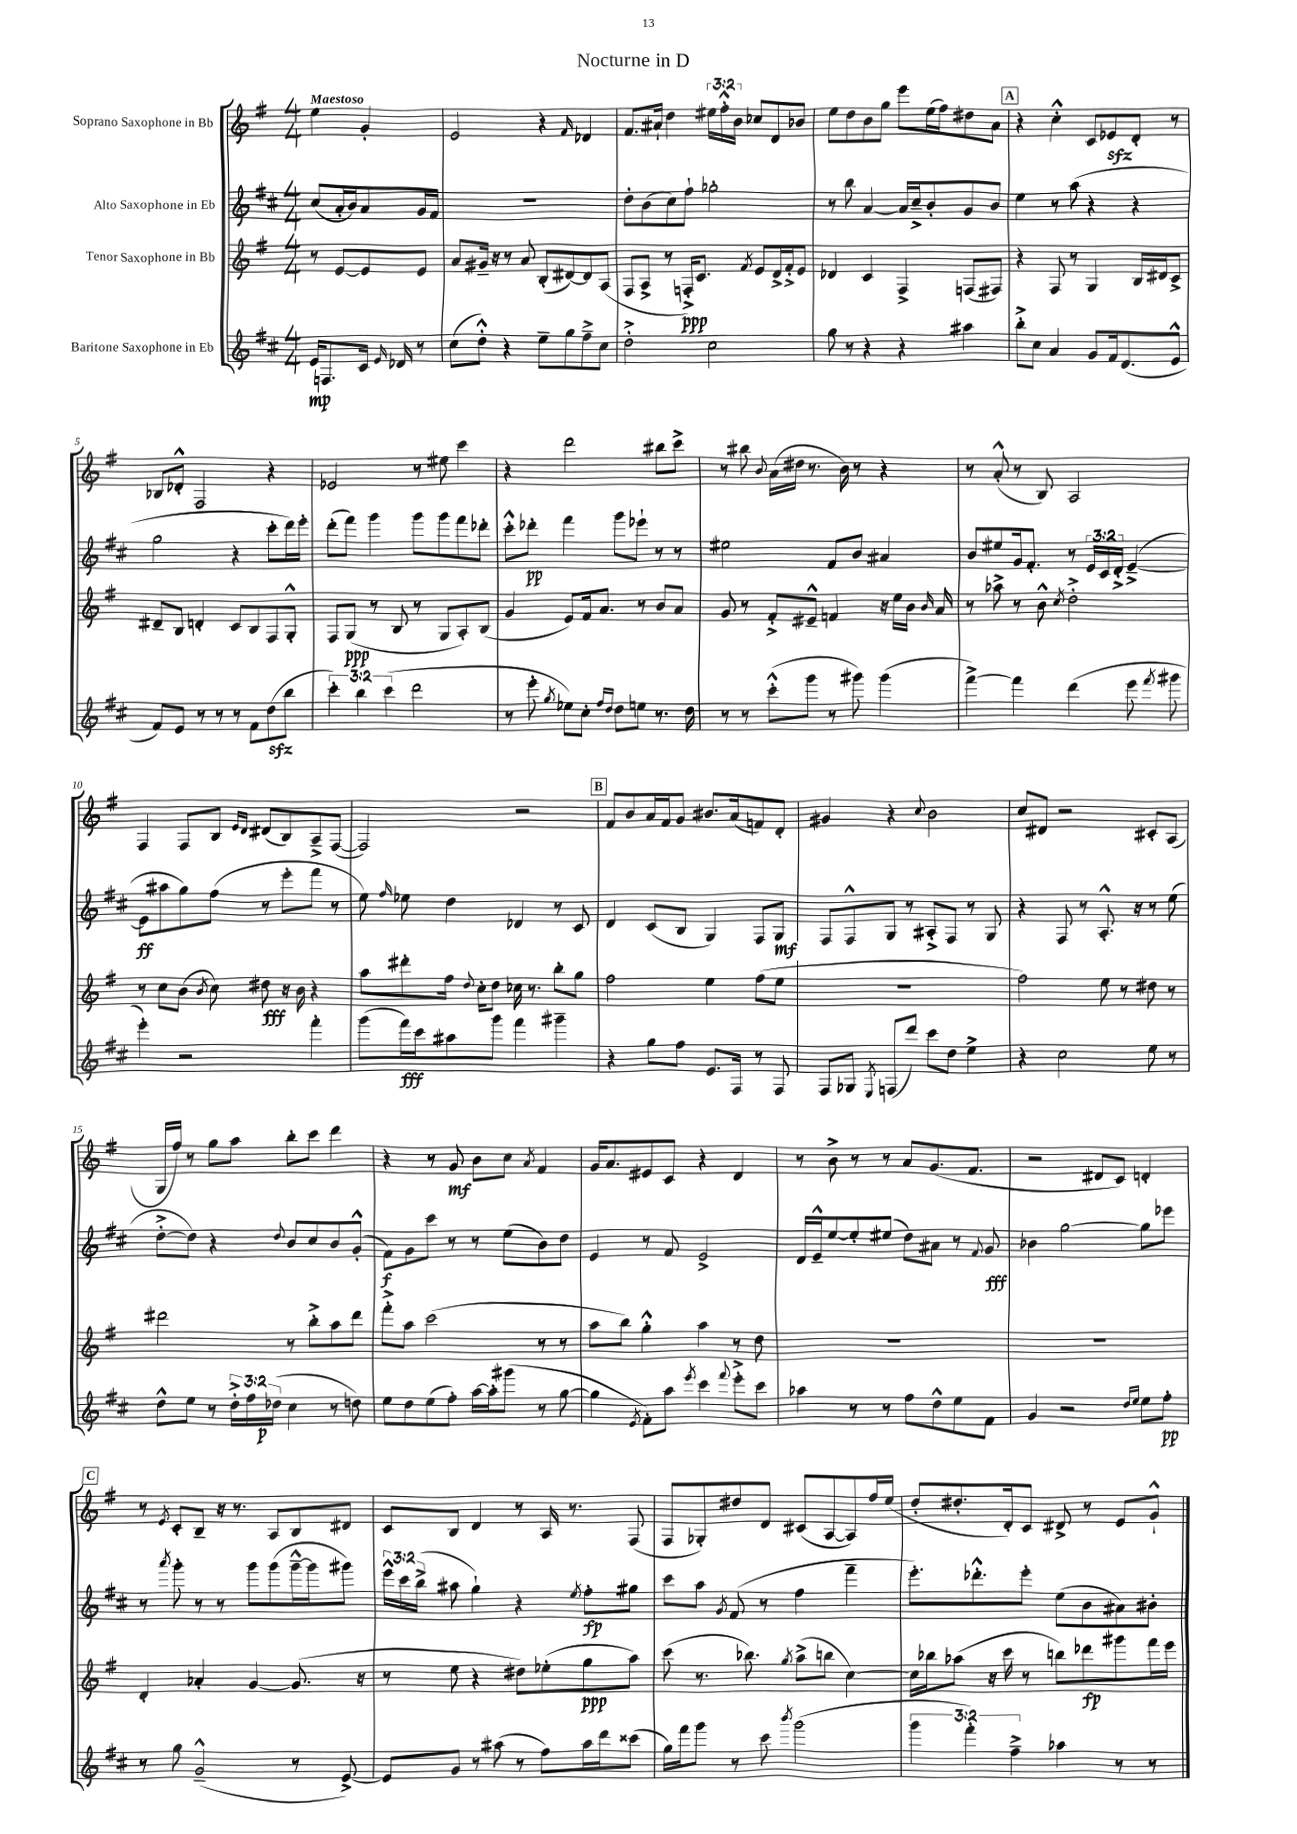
\header { title = "Nocturne in D" }
<<
\new StaffGroup <<
\new Staff = "s0" \with { instrumentName = "Soprano Saxophone in Bb" } {
    \clef treble \key g \major \numericTimeSignature \time 4/4 \override Staff.TupletNumber.text = #tuplet-number::calc-fraction-text \partial 2 \tempo "Maestoso"
    \autoBeamOff e''4 g'4-. |
    e'2 r4 \grace { fis'16 } des'4 |
    fis'8.[ ais'16]-! d''4 \tuplet 3/2 { eis''16[ fis''16-.-^ b'16] } ces''8[ d'8 bes'8] |
    e''8[ d''8 b'8 g''8] e'''8[ e''16( fis''16) dis''8 a'8] |
    \mark \markup { \box "A" } r4 c''4-.-^ c'8[ ees'8\sfz d'8]-. r8 |
    bes8[ des'8]-.-^ fis2 r4 |
    ees'2 r8 eis''8 c'''4 |
    r4 d'''2 bis''8[ c'''8]-> |
    r8 bis''8 \appoggiatura { b'8 } a'16[( dis''16] r8. b'16) r8 r4 |
    r8 a'8-.-^( r8 b8) a2 |
    fis4 fis8[ b8] \grace { e'16[ d'16] } dis'8[( b8) a8---> fis8]~( |
    fis2) r2 |
    \mark \markup { \box "B" } fis'8[ b'8 a'16 fis'16 g'8] bis'8.[ a'16( f'8) d'8]-. |
    gis'4 r4 \appoggiatura { c''8 } b'2 |
    c''8[ dis'8] r2 cis'8[-. a8]( |
    g16[ fis''16]) r8 g''8[ a''8] b''8[-. c'''8] d'''4 |
    r4 r8 g'8\mf b'8[ c''8] \acciaccatura { a'8 } fis'4 |
    g'16[ a'8. eis'8 c'8] r4 d'4 |
    r8 b'8-> r8 r8 a'8[ g'8.( fis'8.] |
    r2 dis'8[ c'8]) d'4-. |
    \mark \markup { \box "C" } r8 \acciaccatura { e'8 } c'8[-. b8]-- r16 r8. a8[ b8 dis'8] |
    c'8[ b8] d'4 r8 a16 r8. fis8( |
    fis8[ ges8-.) dis''8 d'8] cis'8[( a8~ a8) fis''16 e''16]( |
    d''8[-. dis''8.-. d'16-.) c'8] dis'8-> r8 e'8[ g'8]-!-^ \bar "|." |
}
\new Staff = "s1" \with { instrumentName = "Alto Saxophone in Eb" } {
    \clef treble \key d \major \numericTimeSignature \time 4/4 \override Staff.TupletNumber.text = #tuplet-number::calc-fraction-text \partial 2
    \autoBeamOff cis''8[( a'16-. b'16) a'8 g'16 fis'16] |
    R1 |
    d''8[-. b'8( cis''8) fis''8]-! ges''2-. |
    r8 b''8 a'4~ a'16[ cis''16---> b'8-. g'8 b'8] |
    \mark \markup { \box "A" } e''4 r8 a''8( r4 r4 |
    g''2 r4 cis'''8[-. d'''16) e'''16]-. |
    d'''8[-.( fis'''8]) g'''4 g'''8[ g'''8 fis'''8 des'''8]-. |
    cis'''8[-.-^ des'''8]-.\pp fis'''4 g'''8[ ees'''8]-! r8 r8 |
    eis''2 fis'8[ b'8] ais'4 |
    b'8[ eis''8 g'16 fis'8.]-. r8 \tuplet 3/2 { e'16[ cis'16 d'16]-.-> } e'4~--->( |
    e'8[\ff ais''8 g''8) fis''8]( r8 e'''8[-. fis'''8] r8 |
    e''8) \grace { fis''16 } ees''8 d''4 des'4 r8 cis'8 |
    \mark \markup { \box "B" } d'4 cis'8[( b8] g4) fis8[ g8]\mf |
    fis8[ fis8-^ g8] r8 ais8[-.-> fis8] r8 g8 |
    r4 fis8 r8 a8.-.-^ r16 r8 e''8( |
    d''8[~-.-> d''8]) r4 \appoggiatura { d''8 } b'8[ cis''8 b'8 g'8]-.-^( |
    fis'8[\f) g'8 cis'''8] r8 r8 e''8[( b'8) d''8] |
    e'4 r8 fis'8 e'2-> |
    d'16[ e'16---^ e''8~ e''8-. eis''8]( d''8[) ais'8] r8 \appoggiatura { fis'8 } g'8\fff |
    bes'4 g''2~ g''8[ ees'''8] |
    \mark \markup { \box "C" } r8 \acciaccatura { a'''8 } g'''8-. r8 r8 g'''8[ g'''8( g'''16~---^ g'''16 gis'''8]) |
    \tuplet 3/2 { e'''16[-^ cis'''16 b''16]->( } ais''8 g''4-!) r4 \acciaccatura { e''8 } fis''8[-.\fp gis''8] |
    cis'''8[ a''8] \acciaccatura { g'8 } fis'8( r8 fis''4 fis'''4-- |
    e'''8.[-.) des'''8.-.-^ e'''8]-. e''8[( b'8 ais'8) bis'8]-. \bar "|." |
}
\new Staff = "s2" \with { instrumentName = "Tenor Saxophone in Bb" } {
    \clef treble \key g \major \numericTimeSignature \time 4/4 \partial 2
    \autoBeamOff r8 e'8[~ e'8 e'8] |
    a'8[ gis'16]-- r16 r8 a'8 b8[-.( dis'8~) dis'8 a8]( |
    fis8[ a8]-> r8 f16[-.->\ppp) c'8.] \acciaccatura { fis'8 } e'8[ d'16-> fis'16-.-> e'8] |
    des'4 c'4 fis4-> f8[( fis8]) |
    \mark \markup { \box "A" } r4 fis8 r8 g4 b16[ dis'16 c'8]-> |
    dis'8[-- b8] d'4-. c'8[ b8 fis8 g8]-.-^ |
    fis8[ g8]\ppp( r8 b8 r8 g8[ a8-.) b8]( |
    g'4 e'8[) fis'16 a'8.] r8 b'8[ a'8] |
    g'8 r8 fis'8[-.-> eis'8]---^ f'4 r16 e''16[ b'16] \grace { b'16 } a'16 |
    r8 aes''8-> r8 b'8-^ \acciaccatura { c''8 } d''2-.-> |
    r8 c''8[ b'8]( \acciaccatura { b'8 } c''8) dis''8\fff r16 b'16 r4 |
    a''8[ dis'''8-. fis''16] \appoggiatura { d''8 } c''16[-. d''8] ces''16 r8. b''8[-. g''8] |
    \mark \markup { \box "B" } fis''2 e''4 fis''8[( e''8] |
    R1 |
    fis''2) e''8 r8 dis''8 r8 |
    dis'''2 r8 b''8[-.-> a''8 dis'''8] |
    fis'''8[-.-> a''8] c'''2( r8 r8 |
    a''8[ b''8]) g''4-.-^ a''4 r8 d''8 |
    R1 |
    R1 |
    \mark \markup { \box "C" } d'4-. aes'4-. g'4~ g'8.( r16 |
    r8 e''8 r4 dis''8[) ees''8-.( g''8\ppp a''8]) |
    c'''8( r8. bes''8.) \acciaccatura { g''8 } a''8[->( b''8] c''4~) |
    c''16[ bes''16 aes''8]( r16 c'''16 r8 b''8[) des'''8\fp gis'''8 fis'''16 e'''16] \bar "|." |
}
\new Staff = "s3" \with { instrumentName = "Baritone Saxophone in Eb" } {
    \clef treble \key d \major \numericTimeSignature \time 4/4 \override Staff.TupletNumber.text = #tuplet-number::calc-fraction-text \partial 2
    \autoBeamOff e'16[\mp f8. cis'16] \grace { e'16 } des'16 r8 |
    cis''8[( d''8]-.-^) r4 e''8[-- g''8 fis''8---> cis''8] |
    d''2-.-> cis''2 |
    g''8 r8 r4 r4 ais''4 |
    \mark \markup { \box "A" } b''8[-.-> cis''8] a'4 g'8[ fis'16 d'8.( e'8]-^ |
    fis'8[) e'8] r8 r8 r8 fis'8[ d''8\sfz( b''8] |
    \tuplet 3/2 { cis'''4-.) b''4 cis'''4( } d'''2 |
    r8 e'''8-. \acciaccatura { g''8 } ees''8[) cis''8]-. \grace { fis''16[ d''16] } d''8[ e''8] r8. d''16 |
    r8 r8 cis'''8[-.-^( g'''8] r8 gis'''8) gis'''4( |
    fis'''4~->) fis'''4 d'''4( e'''8 \acciaccatura { fis'''8 } gis'''8 |
    e'''4-.) r2 fis'''4-. |
    g'''8[( fis'''16\fff) cis'''16 ais''8 g'''8] fis'''4 gis'''4-- |
    \mark \markup { \box "B" } r4 g''8[ fis''8] e'8.[ fis16] r8 fis8 |
    fis8[ ges8] \acciaccatura { e8 } f8[( d'''8]) cis'''8[ d''8] e''4-> |
    r4 cis''2 e''8 r8 |
    d''8[-^ e''8] r8 \tuplet 3/2 { d''16[-.-> fis''16 des''16]\p( } cis''4 r8 d''8) |
    e''8[ d''8 e''8( fis''8]-.) a''16[~ a''16-. gis'''8]( r8 g''8~ |
    g''4 \acciaccatura { e'8 } fis'8[-.) a''8] \acciaccatura { e'''8 } cis'''4 \appoggiatura { fis'''8 } e'''8[-.-> cis'''8] |
    aes''4 r8 r8 fis''8[ d''8-^ e''8 fis'8] |
    g'4 r2 \grace { d''16[ e''16] } e''8[ fis''8]-.\pp |
    \mark \markup { \box "C" } r8 g''8 g'2---^( r8 e'8~->) |
    e'8[ g'8] r8 ais''8( r8 fis''8[) ais''16 d'''16 cisis'''8]( |
    g''16[) fis'''16 g'''8] r8 cis'''8 \acciaccatura { b'''8 } g'''2( |
    \tuplet 3/2 { g'''4 fis'''4-.) fis''4---> } aes''4 r8 r8 \bar "|." |
}
>>
>>
